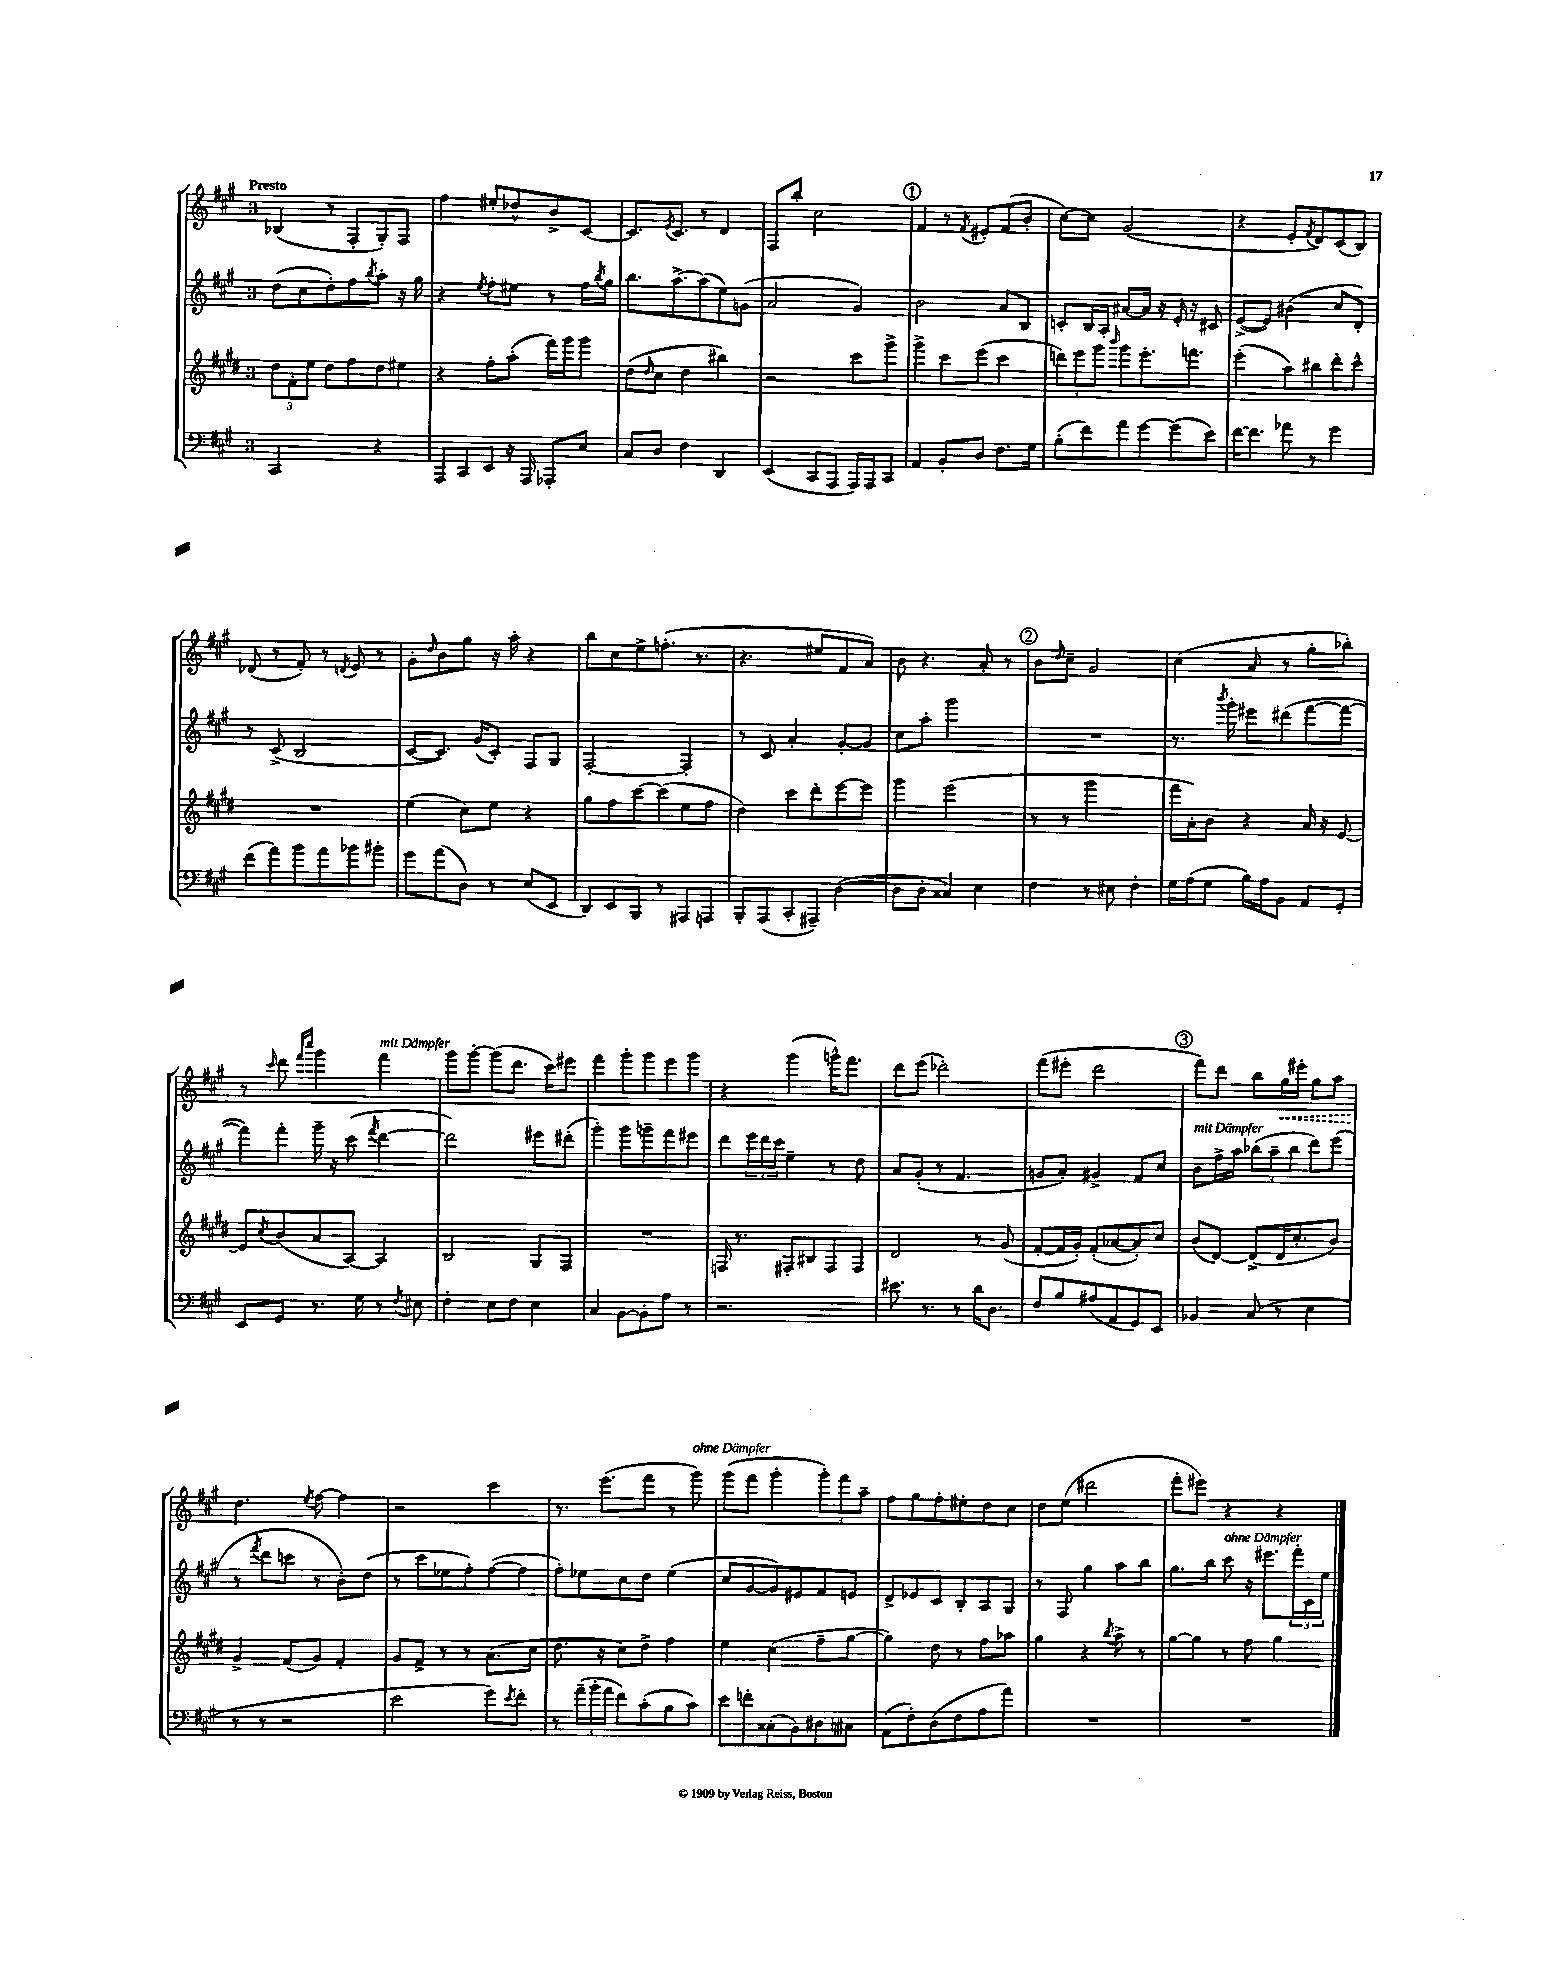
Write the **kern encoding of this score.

**kern	**kern	**kern	**kern	**dynam
*part4	*part3	*part2	*part1	*part1
*staff4	*staff3	*staff2	*staff1	*staff1
*clefF4	*clefG2	*clefG2	*clefG2	*
*k[f#c#g#]	*k[f#c#g#d#]	*k[f#c#g#]	*k[f#c#g#]	*
*M3/4	*M3/4	*M3/4	*M3/4	*
=1	=1	=1	=1	=1
!	!	!	!LO:TX:a:B:t=Presto	!
2CC#/	12dd#\L	(8dd\L	(4B-X/	.
.	12f#'\	.	.	.
.	.	8cc#\	.	.
.	12ee\J	.	.	.
.	8dd#\L	8dd'\)	8r	.
.	8ff#\	8ff#\	8F#'/L	.
.	.	8qbb/	.	.
4r	8dd#\	8aa'\J	8G#'/)	.
.	8ee#X\J	16r	8F#/J	.
.	.	16gg#\	.	.
=2	=2	=2	=2	=2
8AAA/L	4r	4r	4ff#\	.
8CC#/	.	.	.	.
.	.	8qee/	.	.
8EE/J	8ff#'\L	8ff#'\L	8ee#X'/L	.
16r	(8aa'\J	8ee#X\J	8dd-X^^/	.
16AAA/	.	.	.	.
8AAA-X'/L	16fff#\LL)	8r	8b^/	.
.	16ggg#\J	.	.	.
8E/J	8ggg#\J	16ff#\LL	[8c#/J	.
.	.	8qbb/	.	.
.	.	16gg#\JJ	.	.
=3	=3	=3	=3	=3
8C#/L	(8dd#\L	8.bb\L	8.c#/L]	.
.	16qqdd#/	.	.	.
8D/J	8cc#\J	.	.	.
.	.	.	8qe/	.
.	.	[8.aa^\	8.c#/J	.
4F#\	4dd#\	.	.	.
.	.	(8aa\]	8r	.
4DD/	4bb#X\)	8ee\)	4d/	.
.	.	(8gn\J	.	.
=4	=4	=4	=4	=4
(4EE/	2r	2a/	8F#/L	.
.	.	.	8bb'/J	.
8CC#/L	.	.	2cc#\	.
8AAA/J	.	.	.	.
16AAA/LL)	8ccc#\L	4g#/)	.	.
16AAA/J	.	.	.	.
8CC#/J	8ggg#^\J	.	.	.
!!LO:REH:place=s1:t=1
=5	=5	=5	=5	=5
4AA/	4ggg#^\	2b\	4f#/	.
8BB'/L	8ccc#\L	.	8r	.
.	.	.	8qf#/	.
8D/J	(8eee\J	.	8e#X'/L	.
8.F#\L	4ccc#\	8a/L	(8f#/	.
.	.	8B/J	8b'/J	.
16G#\Jk	.	.	.	.
=6	=6	=6	=6	=6
(8B'\L	12dddn\L)	8cn'/L	[8cc#\L)	.
.	12eee\	.	.	.
8f#\)	.	16B/L	8cc#\J]	.
.	12ggg#\J	.	.	.
.	.	16A'/JJ	.	.
.	16qqbbb/	.	.	.
8a\	8ggg#\L	[8a#X/L	(2g#/	.
[8g#\	8.eee'\	16a#/Jk]	.	.
.	.	16r	.	.
(8g#\]	.	16e'/	.	.
.	8.fffn\J	16r	.	.
8e\J)	.	8c#X/	.	.
=7	=7	=7	=7	=7
[16f#\KL	(4eee'\	([8e^/L	4r	.
8.f#\J]	.	.	.	.
.	.	8e/J])	.	.
8a-X\	8aa\L)	(4b#X\	8e'/L	.
.	.	.	8qf#/	.
8r	8bb#X\	.	8d/)	.
4g#\	8ddd#'\	8cc#/L	(8c#/	.
.	8ccc#^^\J	8d'/J)	8B/J)	.
!!LO:LB:g=z
=8	=8	=8	=8	=8
(8f#\L	2.r	8r	(8d-X/	.
8a\)	.	(8c#^/	8r	.
8b\	.	2B/	8f#'/)	.
8a\	.	.	8r	.
.	.	.	8qdn/	.
8b-X\	.	.	8e/	.
8b#X'\J	.	.	8r	.
=9	=9	=9	=9	=9
8g#\L	(4ee\	[8c#/L	8g#'\L	.
.	.	.	16qqdd/	.
(8a\	.	8.c#/J])	8b\	.
8D\J)	8cc#\L)	.	8gg#\J	.
.	.	(16g#/KL	.	.
8r	8ee\J	8c#'/J)	16r	.
.	.	.	16aa'\	.
(8E/L	4r	8F#/L	4r	.
8EE/J	.	8G#/J	.	.
=10	=10	=10	=10	=10
8DD/L)	8gg#\L	[2F#'/	8bb\L	.
8EE/	8ff#\	.	8cc#\	.
8BBB/J	[8ccc#\	.	8ee^\	.
8r	(8ccc#\]	.	(8.ffn'\J	.
8AAA#X/L	8ee\	4F#'/]	.	.
.	.	.	8.r	.
8AAAn/J	8ff#\J	.	.	.
=11	=11	=11	=11	=11
8BBB'/L	4dd#\)	8r	4.r	.
(8AAA/	.	8c#/	.	.
8CC#'/	8ccc#\L	4a'/	.	.
8AAA#X~/J)	8ddd#'\	.	8ee#X/L	.
([4D\	[8eee\	[8g#'/L	8f#/	.
.	8eee\J]	8g#/J]	8a/J)	.
=12	=12	=12	=12	=12
8D\L]	4ggg#\	8cc#\L	8b\	.
8D'\J	.	8aa'\J	4.r	.
4C##X/)	(2eee\	2ggg#\	.	.
4E\	.	.	8a'/	.
.	.	.	8r	.
!!LO:REH:place=s1:t=2
=13	=13	=13	=13	=13
4F#\	8r	2.r	8b\L	.
.	.	.	16qqdd/	.
.	8r	.	8cc#~\J	.
8r	2ggg#\	.	2g#/	.
8E#X\	.	.	.	.
4F#'\	.	.	.	.
=14	=14	=14	=14	=14
16G#\LL	16fff#\LL	8.r	(4cc#\	.
(16A\J	16a'\J)	.	.	.
8G#\J	8b\J	.	.	.
.	.	8qbbb/	.	.
.	.	16ggg#'\	.	.
16B\LL)	4r	8eee#X\L	8a/	.
16A\J	.	.	.	.
8BB\J	.	(8ddd#X\	8r	.
8AA/L	16a/	[8fff#\	8gg#'\L	.
.	16r	.	.	.
8GG#'/J	[8e/	8fff#\J_	8bb-X'\J)	.
!!LO:LB:g=z
=15	=15	=15	=15	=15
8EE/L	8e/L]	8fff#\L])	8r	.
.	8qcc#/	.	16qqccc#/	.
8GG#/J	(8b/	8fff#'\J	8ddd\	.
.	.	.	16qqfff#/LL	.
.	.	.	16qqcccc#/JJ	.
8.r	8a/	16ggg#~\	4ggg#\	.
.	.	16r	.	.
.	[8A/J)	(8ccc#\	.	.
16G#\	.	.	.	.
.	.	8qfff#/	.	.
!	!	!	!LO:TX:a:i:t=mit Dämpfer	!
8r	4A/]	[4ddd\	4fff#\	.
8qF#/	.	.	.	.
8E#X\	.	.	.	.
=16	=16	=16	=16	=16
4F#'\	2B/	2ddd\])	8ggg#\L	.
.	.	.	[8ggg#'\J	.
8E\L	.	.	(8ggg#\L]	.
8F#\J	.	.	8.ddd\J	.
4E\	8G#/L	8eee#X\L	.	.
.	.	.	16ccc#\KL)	.
.	8F#/J	(8ddd#X'\J	8eee#X\J	.
=17	=17	=17	=17	=17
4C#/	2.r	4ggg#'\)	4fff#\	.
[8BB\L	.	8ggg#\L	8ggg#'\L	.
8BB'\]	.	8gggn~\	8ggg#\	.
8A\J	.	8fff#\	8eee\	.
8r	.	8eee#X\J	8ggg#\J	.
=18	=18	=18	=18	=18
2.r	16Fn/	8ddd\L	4r	.
.	8.r	.	.	.
.	.	24eee\L	.	.
.	.	24ddd\	.	.
.	.	24ccc#\JJ	.	.
.	8F#X'/L	4ee~\	(4ggg#\	.
.	8B#X/	.	.	.
.	8F#/	8r	16gggn^^\KL)	.
.	.	.	8.fff#\J	.
.	8F#/J	8dd\	.	.
=19	=19	=19	=19	=19
8.e#X\	2d#/	8a/L	8ddd\L	.
.	.	(8g#'/J	(8eee\J	.
8.r	.	.	.	.
.	.	8r	2ddd-X'\)	.
8r	.	4.f#/	.	.
16d\KL	8r	.	.	.
8.D\J	.	.	.	.
.	(8g#/	.	.	.
=20	=20	=20	=20	=20
8F#/L	[8f#'/L	8gn/L	(8fff#\L	.
8B/	16f#/L]	8a'/J)	8eee#X'\J	.
.	16g#'/JJ)	.	.	.
(8A#X/	(8f#'/L	4g#X^/	2ddd\	.
8AA/	[8a-X/	.	.	.
8GG#/)	8a-'/])	8f#/L	.	.
8EE/J	8cc#/J	8cc#/J	.	.
!!LO:REH:place=s1:t=3
=21	=21	=21	=21	=21
!	!	!LO:TX:a:i:t=mit Dämpfer	!	!
4BB-X/	(8b/L	8b\L	8fff#\L)	.
.	[8d#/J)	16ff#^\L	8ddd\J	.
.	.	16aa\JJ	.	.
(8C#/	(8d#^/L]	(12bb-X\L	8bb\L	.
.	.	12aa~\	.	.
!	!	!	!	!LO:HP:b
8r	16d#/K	.	16gg#\L	<
.	.	12bb-\J	.	.
.	8.cc#'/	.	16eee#X'\JJ	.
4E\	.	8ddd\L)	8gg#\L	.
.	8b/J)	(8eee\J	8aa\J	.
!!LO:LB:g=z
=22	=22	=22	=22	=22
8r	4g#^/	8r	4.dd\	.
.	.	8qfff#/	.	.
8r	.	8ddd\L	.	.
2r	(8f#/L	8cccn\J	.	.
.	.	.	8qee/	.
.	8g#/J)	8r	[8ff#\	[
.	4f#'/	8b'\L)	4ff#\]	.
.	.	(8dd\J	.	.
=23	=23	=23	=23	=23
2e\	8g#/L	8r	2r	.
.	8f#^/J	8ccc#\L	.	.
.	8r	8ee-X\	.	.
.	8r	8ff#'\)	.	.
8g#\L)	(8.a\L	([8ff#\	4ccc#\	.
8qe/	.	.	.	.
8f#'\J	.	8ff#\J]	.	.
.	16cc#\Jk	.	.	.
=24	=24	=24	=24	=24
8r	8.dd#\	8ff#'\L)	8.r	.
(24a~\LL	.	8ee-X\	.	.
24b'\	.	.	.	.
.	16r	.	(8.eee\L	.
24a\JJ	.	.	.	.
8f#\L)	8cc#\L)	8cc#\	.	.
(8c#'\	8dd#^\J	8dd\J	8fff#\J	.
8B\	4ff#\	(4ee-\	8r	.
!	!	!	!LO:TX:a:i:t=ohne Dämpfer	!
8c#\J)	.	.	8ggg#\)	.
=25	=25	=25	=25	=25
8e\L	4ee\	8cc#/L	(8ggg#\L	.
8fn'\	.	[8g#/	8fff#\J	.
(8C##X'\	(4cc#\	8g#/])	4ggg#'\	.
8BB\)	.	8e#X/	.	.
8D#X\	8ff#~\L	8f#/	12ggg#'\L)	.
.	.	.	12fff#\	.
8C#X\J	[8gg#\J	8en/J	.	.
.	.	.	12aa~\J	.
=26	=26	=26	=26	=26
(8AA\L	4gg#\])	8d^/L	8ff#\L	.
8F#'\)	.	8e-X/	8gg#\	.
(8D\	8dd#\	8c#/	8ff#'\	.
8F#\	8r	8B'/	8ee#X'\	.
8A\	8ff#\L	8A/	8dd\	.
8a\J)	8aa-X\J	8G#/J	8cc#\J	.
=27	=27	=27	=27	=27
2.r	4gg#\	8r	8dd\L	.
.	.	8F#/	(8ee\J	.
.	4r	4gg#\	2ddd#X\	.
.	8qbb/	.	.	.
.	8aa^\	8aa\L	.	.
.	8r	8bb\J	.	.
=28	=28	=28	=28	=28
2.r	[8gg#\L	8.gg#\L	8fff#'\L	.
.	8gg#\J]	.	8eee#X\J)	.
.	.	16bb\Jk	.	.
!	!	!LO:TX:a:i:t=ohne Dämpfer	!	!
.	8r	8ccc#\	4r	.
.	8ff#\	16r	.	.
.	.	8.eee#X\L	.	.
.	4gg#\	.	4r	.
.	.	24fff#'\L	.	.
.	.	24c#\	.	.
.	.	24ee\JJ	.	.
==	==	==	==	==
*-	*-	*-	*-	*-
